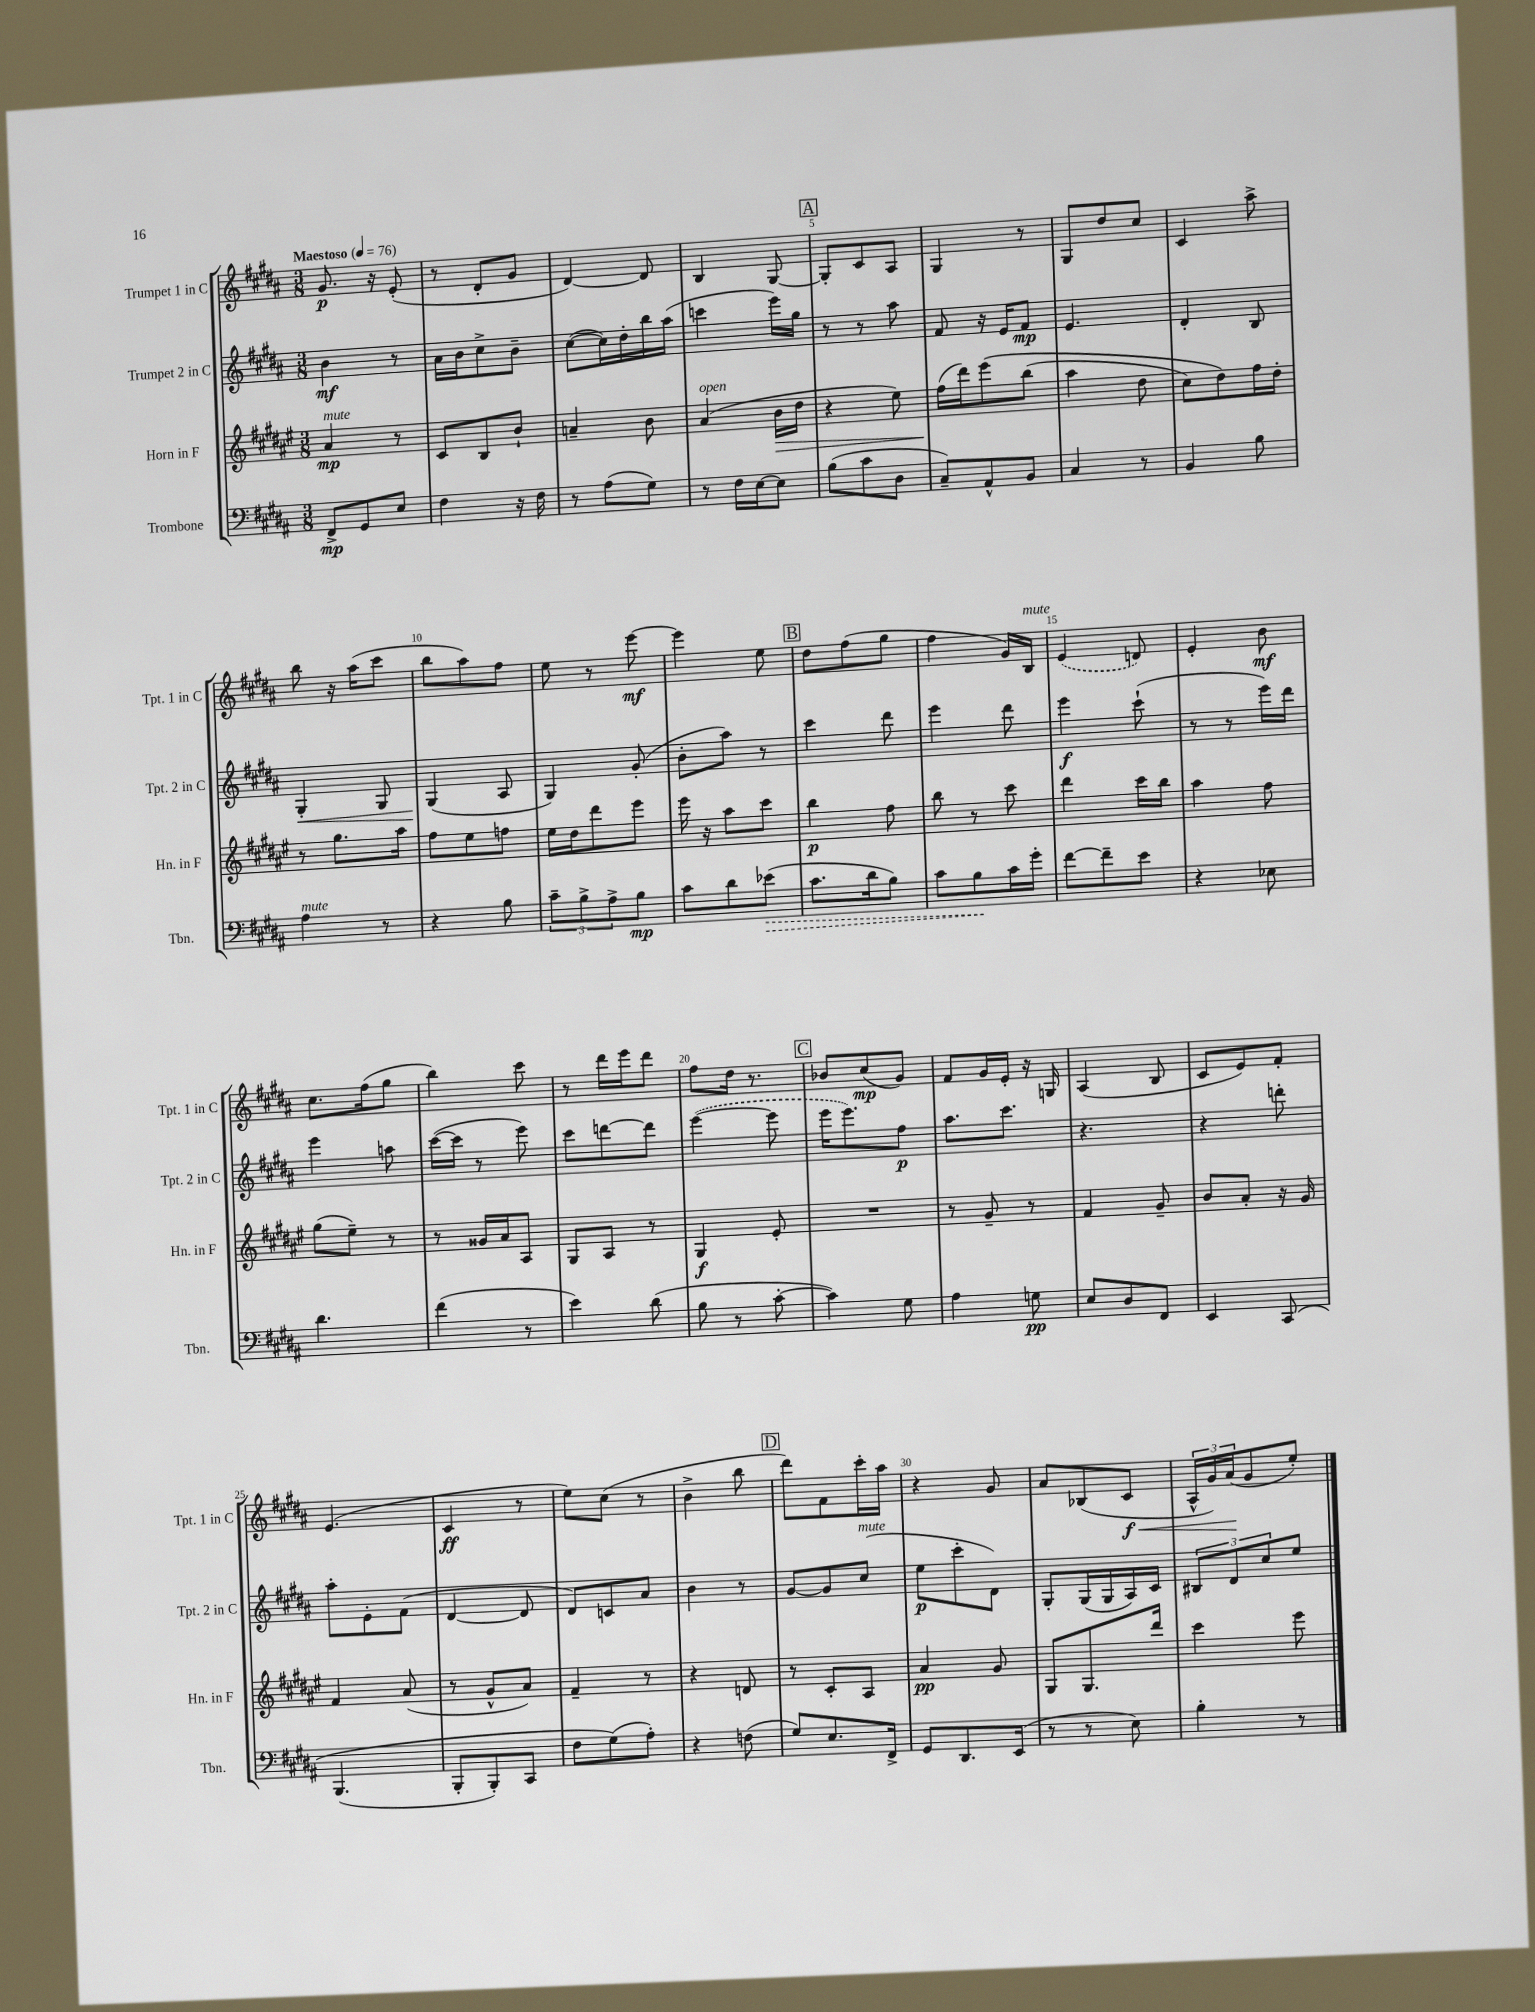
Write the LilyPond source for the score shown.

<<
\new StaffGroup <<
\new Staff = "s0" \with { instrumentName = "Trumpet 1 in C" shortInstrumentName = "Tpt. 1 in C" } {
    \clef treble \key b \major \numericTimeSignature \time 3/8 \tempo "Maestoso" 4 = 76
    gis'8.\p r16 e'8-.( |
    r8 dis'8-. gis'8 |
    dis'4~) dis'8 |
    b4 gis8~ |
    \mark \markup { \box "A" } gis8-. cis'8 ais8 |
    gis4 r8 |
    gis8 dis''8 cis''8 |
    cis'4 ais''8-> |
    b''8 r16 ais''16( cis'''8 |
    b''8 ais''8) fis''8 |
    e''8 r8 e'''8~\mf |
    e'''4 e''8 |
    \mark \markup { \box "B" } dis''8 fis''8( gis''8 |
    fis''4 gis'16) b16^\markup { \italic "mute" } |
    \once \slurDashed e'4( d'8) |
    e'4-. b'8\mf |
    cis''8. fis''16( gis''8 |
    b''4) cis'''8 |
    r8 dis'''16 e'''16 dis'''8 |
    fis''8 dis''16 r8. |
    \mark \markup { \box "C" } bes'8 cis''8\mp( gis'8) |
    fis'8 gis'16 e'16-. r16 g16 |
    ais4( b8 |
    cis'8 e'8) fis'8-. |
    e'4.( |
    cis'4\ff r8 |
    e''8) cis''8( r8 |
    b'4-> b''8 |
    \mark \markup { \box "D" } dis'''8) fis'8 cis'''16-. ais''16 |
    r4 gis'8 |
    ais'8 bes8( cis'8\f\< |
    \tuplet 3/2 { ais16-^ gis'16) ais'16\!( } gis'8 e''8-.) \bar "|." |
}
\new Staff = "s1" \with { instrumentName = "Trumpet 2 in C" shortInstrumentName = "Tpt. 2 in C" } {
    \clef treble \key b \major \numericTimeSignature \time 3/8
    b'4\mf r8 |
    ais'16 b'16 cis''8-> b'8-- |
    cis''8~( cis''16) dis''16-. b''16 ais''16( |
    c'''4 e'''16) gis''16 |
    \mark \markup { \box "A" } r8 r8 ais''8 |
    fis'8 r16 e'16 fis'8\mp |
    e'4. |
    dis'4-. b8 |
    gis4-.\< gis8 |
    gis4\!( ais8 |
    gis4) gis'8-.( |
    b'8-. ais''8) r8 |
    \mark \markup { \box "B" } cis'''4 dis'''8 |
    e'''4 dis'''8 |
    e'''4\f cis'''8-!( |
    r8 r8 e'''16) dis'''16 |
    e'''4 a''8 |
    cis'''16~( cis'''16 r8 e'''8) |
    cis'''8 d'''8~ d'''8 |
    \once \slurDashed e'''4~( e'''8 |
    \mark \markup { \box "C" } e'''16 e'''8.) fis''8\p |
    ais''8. cis'''8. |
    r4. |
    r4 d'''8-. |
    ais''8-. e'8-. fis'8( |
    dis'4~ dis'8 |
    dis'8) c'8 ais'8 |
    b'4 r8 |
    \mark \markup { \box "D" } gis'8~ gis'8 cis''8^\markup { \italic "mute" }( |
    e''8\p cis'''8-. dis'8) |
    gis8-. gis16( gis16 ais16) cis'16 |
    \tuplet 3/2 { bis8 dis'8 cis''8 } e''8 \bar "|." |
}
\new Staff = "s2" \with { instrumentName = "Horn in F" shortInstrumentName = "Hn. in F" } {
    \clef treble \key fis \major \numericTimeSignature \time 3/8
    ais'4\mp^\markup { \italic "mute" } r8 |
    cis'8 b8 b'8-! |
    a'4-- b'8 |
    ais'4^\markup { \italic "open" }( b'16\> dis''16 |
    \mark \markup { \box "A" } r4 eis''8) |
    fis''16\!( dis'''16) eis'''8\( b''8( |
    ais''4 dis''8 |
    cis''8) dis''8\) fis''16 dis''16-. |
    r8 gis''8. ais''16 |
    fis''8 eis''8 f''8 |
    eis''16 dis''16 dis'''8 eis'''8 |
    eis'''16 r16 ais''8 cis'''8 |
    \mark \markup { \box "B" } b''4\p fis''8 |
    b''8 r8 cis'''8 |
    dis'''4 cis'''16 b''16 |
    ais''4 fis''8 |
    gis''8( eis''8--) r8 |
    r8 gisis'16 ais'16 ais8 |
    gis8 ais8 r8 |
    gis4\f eis'8-. |
    \mark \markup { \box "C" } R4. |
    r8 gis'8-- r8 |
    fis'4 gis'8-- |
    b'8 ais'8-. r16 gis'16 |
    fis'4 ais'8( |
    r8 gis'8-^ ais'8) |
    fis'4-- r8 |
    r4 d'8 |
    \mark \markup { \box "D" } r8 cis'8-. ais8 |
    ais'4\pp gis'8 |
    gis8 gis8. dis'''16 |
    cis'''4 eis'''8 \bar "|." |
}
\new Staff = "s3" \with { instrumentName = "Trombone" shortInstrumentName = "Tbn." } {
    \clef bass \key b \major \numericTimeSignature \time 3/8
    fis,8->\mp gis,8 e8 |
    fis4 r16 fis16 |
    r8 ais8( gis8) |
    r8 fis16 e16~ e8 |
    \mark \markup { \box "A" } b8( cis'8 dis8 |
    cis8--) ais,8-^ b,8 |
    cis4 r8 |
    b,4 b8 |
    ais4^\markup { \italic "mute" } r8 |
    r4 b8 |
    \tuplet 3/2 { cis'8-- b8-> ais8-> } b8\mp |
    cis'8 dis'8 \once \override Hairpin.style = #'dashed-line ees'8\>( |
    \mark \markup { \box "B" } cis'8. dis'16 b8) |
    cis'8 b8\! cis'16 gis'16-. |
    fis'8~ fis'8-- e'8 |
    r4 ees8 |
    dis'4. |
    fis'4( r8 |
    e'4) dis'8( |
    b8 r8 cis'8~-. |
    \mark \markup { \box "C" } cis'4) gis8 |
    ais4 g8\pp |
    e8 dis8 fis,8 |
    e,4 cis,8\( |
    b,,4.( |
    b,,8-. b,,8-.) cis,8 |
    fis8 gis8(\) ais8-.) |
    r4 f8( |
    \mark \markup { \box "D" } gis8) e8. fis,16-> |
    gis,8 dis,8. e,16( |
    r8 r8 e8) |
    b4-. r8 \bar "|." |
}
>>
>>
\layout { \context { \Score \override BarNumber.break-visibility = ##(#f #t #t) barNumberVisibility = #(every-nth-bar-number-visible 5) } }
